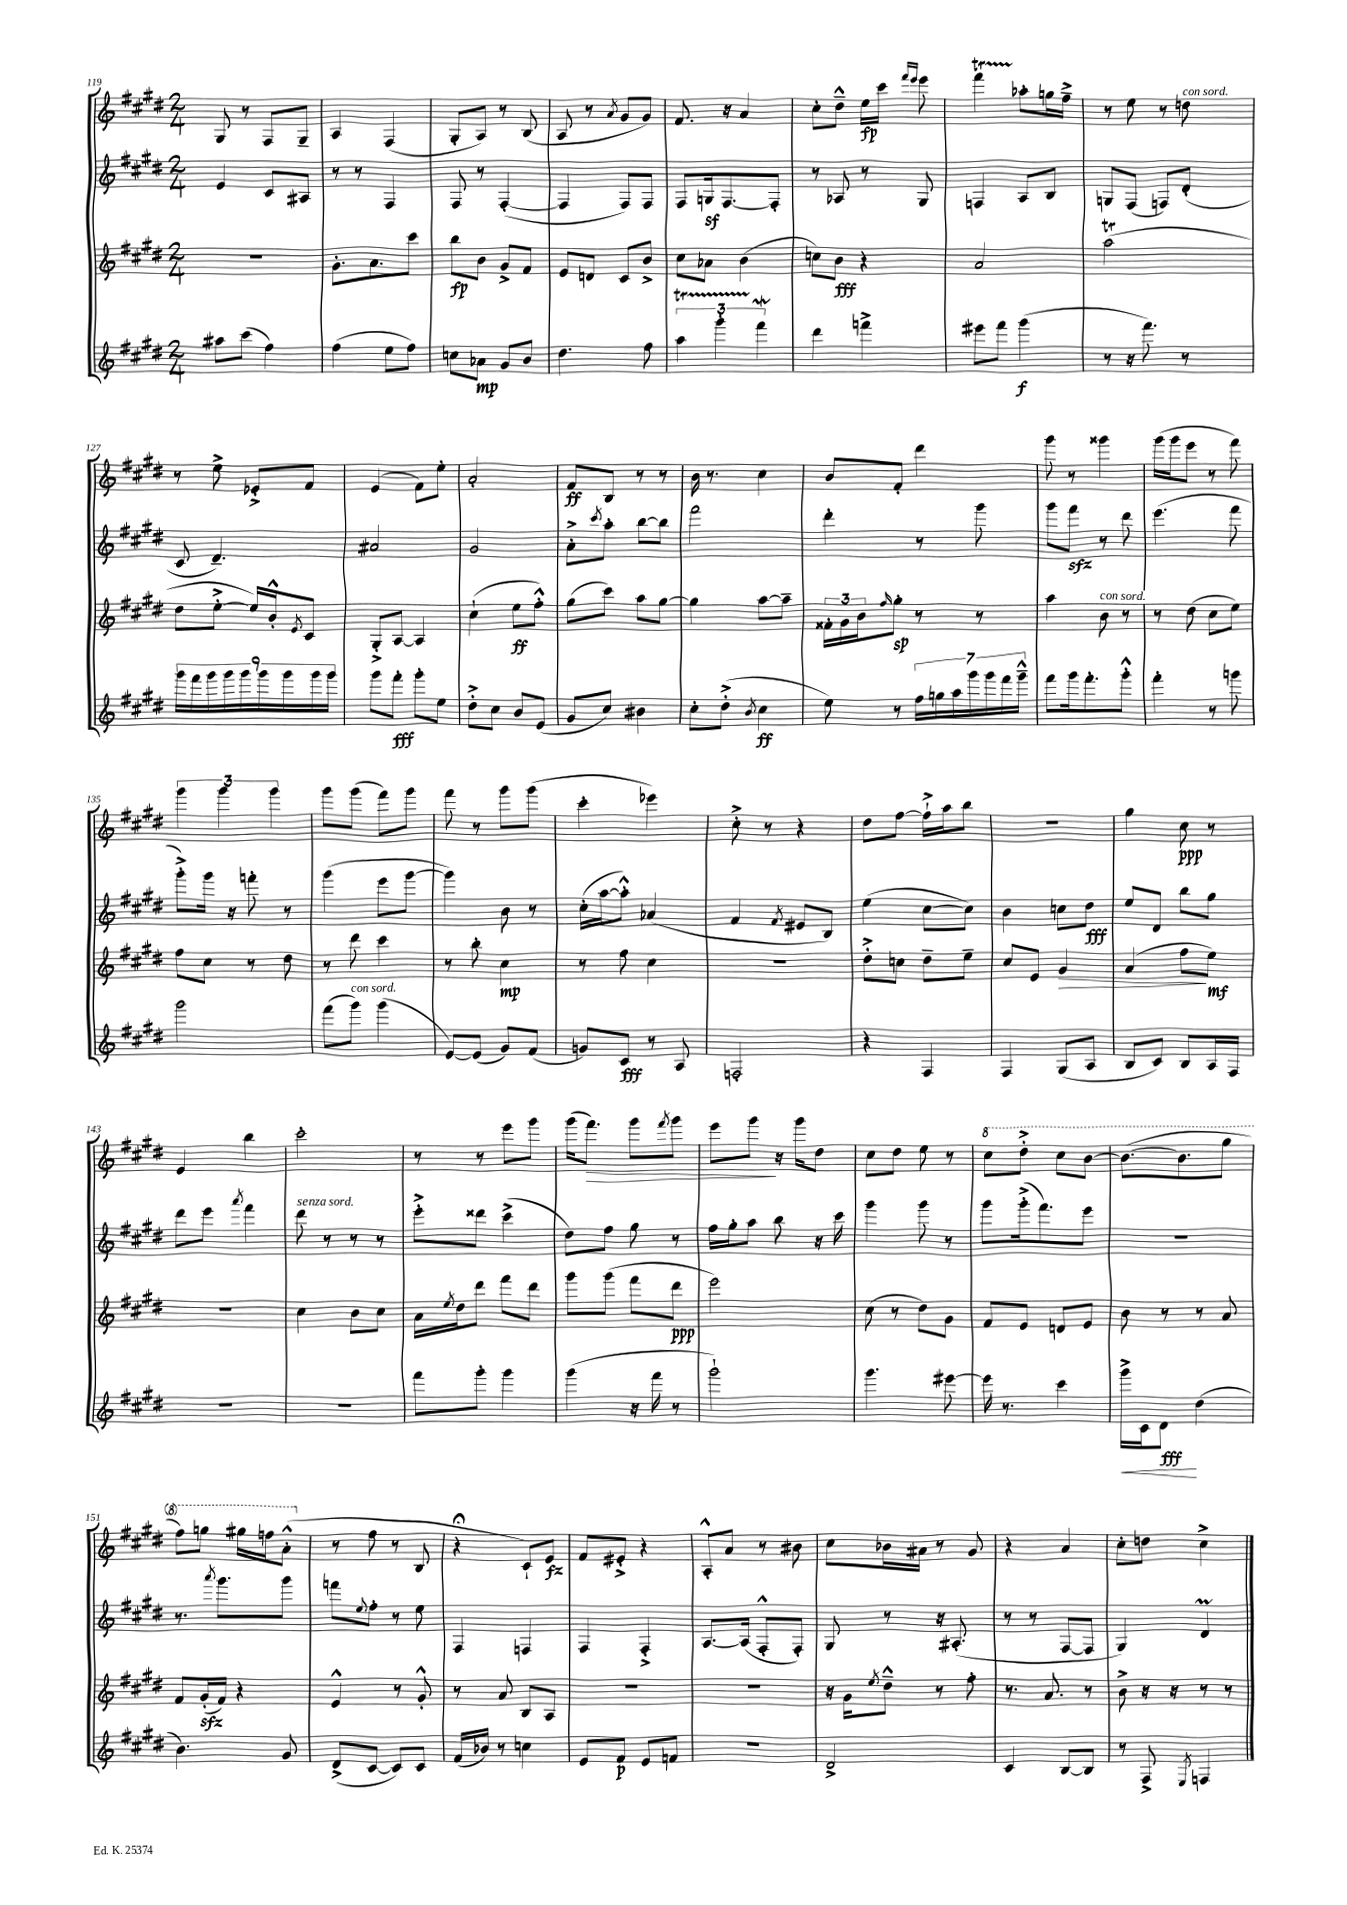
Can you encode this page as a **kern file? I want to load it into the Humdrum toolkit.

**kern	**kern	**kern	**kern
*staff4	*staff3	*staff2	*staff1
*clefG2	*clefG2	*clefG2	*clefG2
*k[f#c#g#d#]	*k[f#c#g#d#]	*k[f#c#g#d#]	*k[f#c#g#d#]
*M2/4	*M2/4	*M2/4	*M2/4
8aa#\L	2r	4e/	8G#/
(8ccc#\J	.	.	8r
4ff#\)	.	8c#/L	8F#/L
.	.	8A#/J	8G#~/J
=	=	=	=
(4ff#\	8.g#'\L	8r	4A/
.	.	8r	.
.	8.a\	.	.
8ee\L	.	4F#/	(4F#/
8ff#\J)	8ccc#\J	.	.
=	=	=	=
8cc\L	8bb\L	8F#/	8G#'/L
8a-\J	8b\J	8r	8A/J)
8g#/L	8g#^/L	([4F#'/	8r
8b/J	8f#/J	.	(8B/
=	=	=	=
4.dd#\	8e/L	4F#/]	8A/
.	8d/J	.	8r
.	.	.	8qa/
.	8c#/L	8F#/L)	8g#/L
8ff#\	8b^/J	8F#/J	8g#/J)
=	=	=	=
6aa\	8cc#\L	8F#/L	8.f#/
.	8a-\J	16G/k	.
6ggg#'\	.	.	.
.	.	[8.F#/	16r
.	(4b\	.	4a/
6fff#\	.	.	.
.	.	8F#'/]J	.
=	=	=	=
4ddd#\	8cc\L)	8r	8cc#'\L
.	8b\J	8A-/	8dd#~^^\J
4fff^\	4r	8r	16ee\LL
.	.	.	16ccc#\JJ
.	.	.	16qqfff#/LL
.	.	.	16qqeee/JJ
.	.	8G#/	8eee\
=	=	=	=
8eee#\L	2a/	4F/	4fff#\
8fff#\J	.	.	.
(4ggg#\	.	8A/L	8aa-'\L
.	.	8B/J	16gg\L
.	.	.	16ff#~^\JJ
=	=	=	=
8r	(2aa\	8G/L	8r
16r	.	(8F#/J	8ee\
8.fff#\)	.	.	.
.	.	8F/L)	8r
8r	.	(8d#'/J	8dd\
=	=	=	=
18ggg#\LL	8dd#\L	8c#/	8r
18fff#\	.	.	.
18ggg#\	.	.	.
.	[8ee'^\J	4.d#~/)	8ee^\
18ggg#\	.	.	.
18ggg#\	.	.	.
.	16ee/]LL)	.	8e-'^/L
18ggg#\	.	.	.
.	16b'^^/J	.	.
18ggg#\	.	.	.
.	8qe/	.	.
.	8c#/J	.	8f#/J
18ggg#\	.	.	.
18ggg#\JJ	.	.	.
=	=	=	=
8ggg#\L	8G#'^/L	2a#/	(4e/
8fff#'\J	[8A/J	.	.
8ggg#'\L	4A/]	.	8f#\L)
8ee\J	.	.	8ee'\J
=	=	=	=
8dd#'^\L	(4cc#`\	2g#/	2a'/
8cc#\J	.	.	.
8b/L	8ee\L	.	.
(8e/J	8ff#'^^\J)	.	.
=	=	=	=
8g#/L	(8gg#\L	8a'^\L	8f#/L
.	.	8qccc#/	.
8cc#/J)	8ccc#\J)	8aa'\J	8B/J
4b#\	8aa\L	[8bb\L	8r
.	[8gg#\J	8bb\]J	8r
=	=	=	=
8cc#'\L	4gg#\]	2fff#\	16b\
.	.	.	8.r
(8dd#'^\J	.	.	.
8qb/	.	.	.
4cc#\	[8aa\L	.	4cc#\
.	8aa~\]J	.	.
=	=	=	=
8ee\)	24f##'\LL	4ddd#'\	8b/L
.	24g#\	.	.
.	24b\J	.	.
.	16qqff#/	.	.
8r	8gg#'\J	.	8f#'/J
28ff#\LL	8r	8r	4ddd#\
28gg\	.	.	.
28aa\	.	.	.
28ggg#\	.	.	.
.	8r	8ggg#\	.
28ggg#\	.	.	.
28fff#\	.	.	.
28ggg#~^^\JJ	.	.	.
=	=	=	=
8fff#\L	4aa\	8ggg#\L	8ggg#\
16ggg#\k	.	8fff#\J	8r
8.fff#'\	.	.	.
.	8b\	8r	4ggg##\
8ggg#'^^\J	8r	8ddd#\	.
=	=	=	=
4fff#'\	8r	(4.eee\	(16ggg#\LL
.	.	.	16ggg#\J
.	(8dd#\	.	8eee\J
8r	8cc#\L	.	8r
8ggg\	8ee\J)	8fff#\	8fff#\)
=	=	=	=
2ggg#\	8ff#\L	8ggg#'^\L)	6ggg#\
.	8cc#\J	16ggg#\Jk	.
.	.	.	6ggg#\
.	.	16r	.
.	8r	8fff'\	.
.	.	.	6ggg#\
.	8dd#\	8r	.
=	=	=	=
(8fff#\L	8r	(4ggg#\	8ggg#\L
8ggg#\J)	8ddd#\	.	(8ggg#\J
(4ggg#\	4ccc#\	8eee\L	8fff#\L)
.	.	[8ggg#\J	8ggg#\J
=	=	=	=
[8e/L)	8r	4ggg#\])	8fff#\
(8e/]J	8bb'\	.	8r
8g#/L)	4cc#\	8b\	8ggg#\L
(8f#/J	.	8r	(8ggg#\J
=	=	=	=
8g/L)	8r	(16cc#'\LL	4ccc#'\
.	.	[16aa\J	.
8c#/J	8ff#\	8aa'^^\]J)	.
8r	4cc#\	(4a-/	4eee-\)
8A/	.	.	.
=	=	=	=
2F'/	2r	4f#/	8cc#'^\
.	.	.	8r
.	.	8qf#/	.
.	.	8e#/L	4r
.	.	8B/J)	.
=	=	=	=
4r	8dd#'^\L	(4ee\	8dd#\L
.	8cc\J	.	[8ff#\J
4F#/	8dd#~\L	[8cc#\L	16ff#`^\]LL
.	.	.	16aa\J
.	8ee~\J	8cc#\]J)	8bb\J
=	=	=	=
4F#/	8cc#/L	4b\	2r
.	8e/J	.	.
(8G#/L	4g#/	8cc\L	.
8A/J	.	8dd#\J	.
=	=	=	=
8B/L	(4a/	8ee/L	4gg#\
8c#/J)	.	8d#/J	.
8B/L	8ff#\L	8bb\L	8cc#\
16A/L	8ee\J)	8gg#\J	8r
16F#/JJ	.	.	.
=	=	=	=
2r	2r	8ddd#\L	4e/
.	.	8eee\J	.
.	.	8qaaa/	.
.	.	4fff#\	4bb\
=	=	=	=
2r	4cc#\	8ddd#\	2ccc#'\
.	.	8r	.
.	8b\L	8r	.
.	8cc#\J	8r	.
=	=	=	=
8fff#\L	16a\LL	8eee'^\L	8r
.	8qee/	.	.
.	16dd#\J	.	.
8ggg#'\J	8ddd#\J	8ddd##\J	8r
4ggg#\	8fff#\L	(4ccc#^\	8eee\L
.	8ddd#\J	.	8ggg#\J
=	=	=	=
(4ggg#\	8ggg#\L	8dd#\L)	(16ggg#\LK
.	.	.	8.fff#\J)
.	(8ggg#\J	8ff#\J	.
16r	8fff#\L	8gg#\	8ggg#\L
16fff#\	.	.	.
.	.	.	8qfff#/
8r	8ddd#\J	8r	8ggg#\J
=	=	=	=
2ggg#`\)	2eee\)	16ff#\LL	8eee\L
.	.	16gg#'\J	.
.	.	8aa\J	8ggg#\J
.	.	8bb\	16r
.	.	.	16ggg#\LK
.	.	16r	8dd#\J
.	.	16ccc#\	.
=	=	=	=
4.ggg#\	(8cc#\	4ggg#\	8cc#\L
.	8r	.	8dd#\J
.	8dd#\L)	8ggg#\	8ee\
[8eee#\	8g#\J	8r	8r
=	=	=	=
16eee#\]	8f#/L	8ggg#\L	8ccc#\L
8.r	.	.	.
.	8e/J	(16ggg#'^\k	8ddd#'^\J
.	.	8.fff#\)	.
4ccc#\	8d/L	.	8ccc#\L
.	8e/J	8eee\J	[8bb\J
=	=	=	=
16ggg#^\LL	8b\	2r	(8.bb\_L
16c#\J	.	.	.
8d#\J	8r	.	.
.	.	.	8.bb\]
(4dd#\	8r	.	.
.	8a/	.	8ggg#\J
=	=	=	=
4.b\)	8f#/L	8.r	8fff#\L)
.	(16g#'/L	.	8ggg\J
.	.	8qaaa/	.
.	16f#/JJ)	8.ggg#\L	.
.	4r	.	16ggg#\LL
.	.	.	16fff\J
8g#/	.	8ggg#\J	(8aa'^^\J
=	=	=	=
(8d#^/L	4e^^/	8fff\L	8r
.	.	8qqee/	.
[8c#/J	.	8ff#'\J	8ff#\
8c#/]L)	8r	8r	8r
8c#/J	8g#'^^/	8ee\	8B/
=	=	=	=
(16f#/LL	8r	4F#/	4r;
16b-/JJ)	.	.	.
8r	8a/	.	.
4cc\	8B/L	4F/	8c#`/L)
.	8A/J	.	8e/J
=	=	=	=
8e/L	2r	4F#/	8f#/L
8f#/J	.	.	8e#'^/J
8e/L	.	4F#'^/	4r
8f/J	.	.	.
=	=	=	=
2r	2r	[8.A/L	8A'^^/L
.	.	.	8a/J
.	.	(16A/]Jk	.
.	.	8F#'^^/L	8r
.	.	8F#'/J)	8b#\
=	=	=	=
2d#^/	16r	8G#/	8cc#\L
.	16g#\LK	.	.
.	8qee/	.	.
.	8dd#~^^\J	8r	16b-\L
.	.	.	16a#\JJ
.	8r	16r	8r
.	.	(8.A#'/	.
.	8ff#'\	.	8g#/
=	=	=	=
4c#/	8.r	8r	4r
.	.	8r	.
.	8.a/	.	.
[8B/L	.	[8F#/L	4a/
8B/]J	8r	8F#/]J	.
=	=	=	=
8r	8b^\	4G#/)	8cc#'\L
8F#^/	16r	.	8dd\J
.	16r	.	.
8qE/	.	.	.
4F/	8r	4d#/	4cc#^\
.	8r	.	.
==	==	==	==
*-	*-	*-	*-
